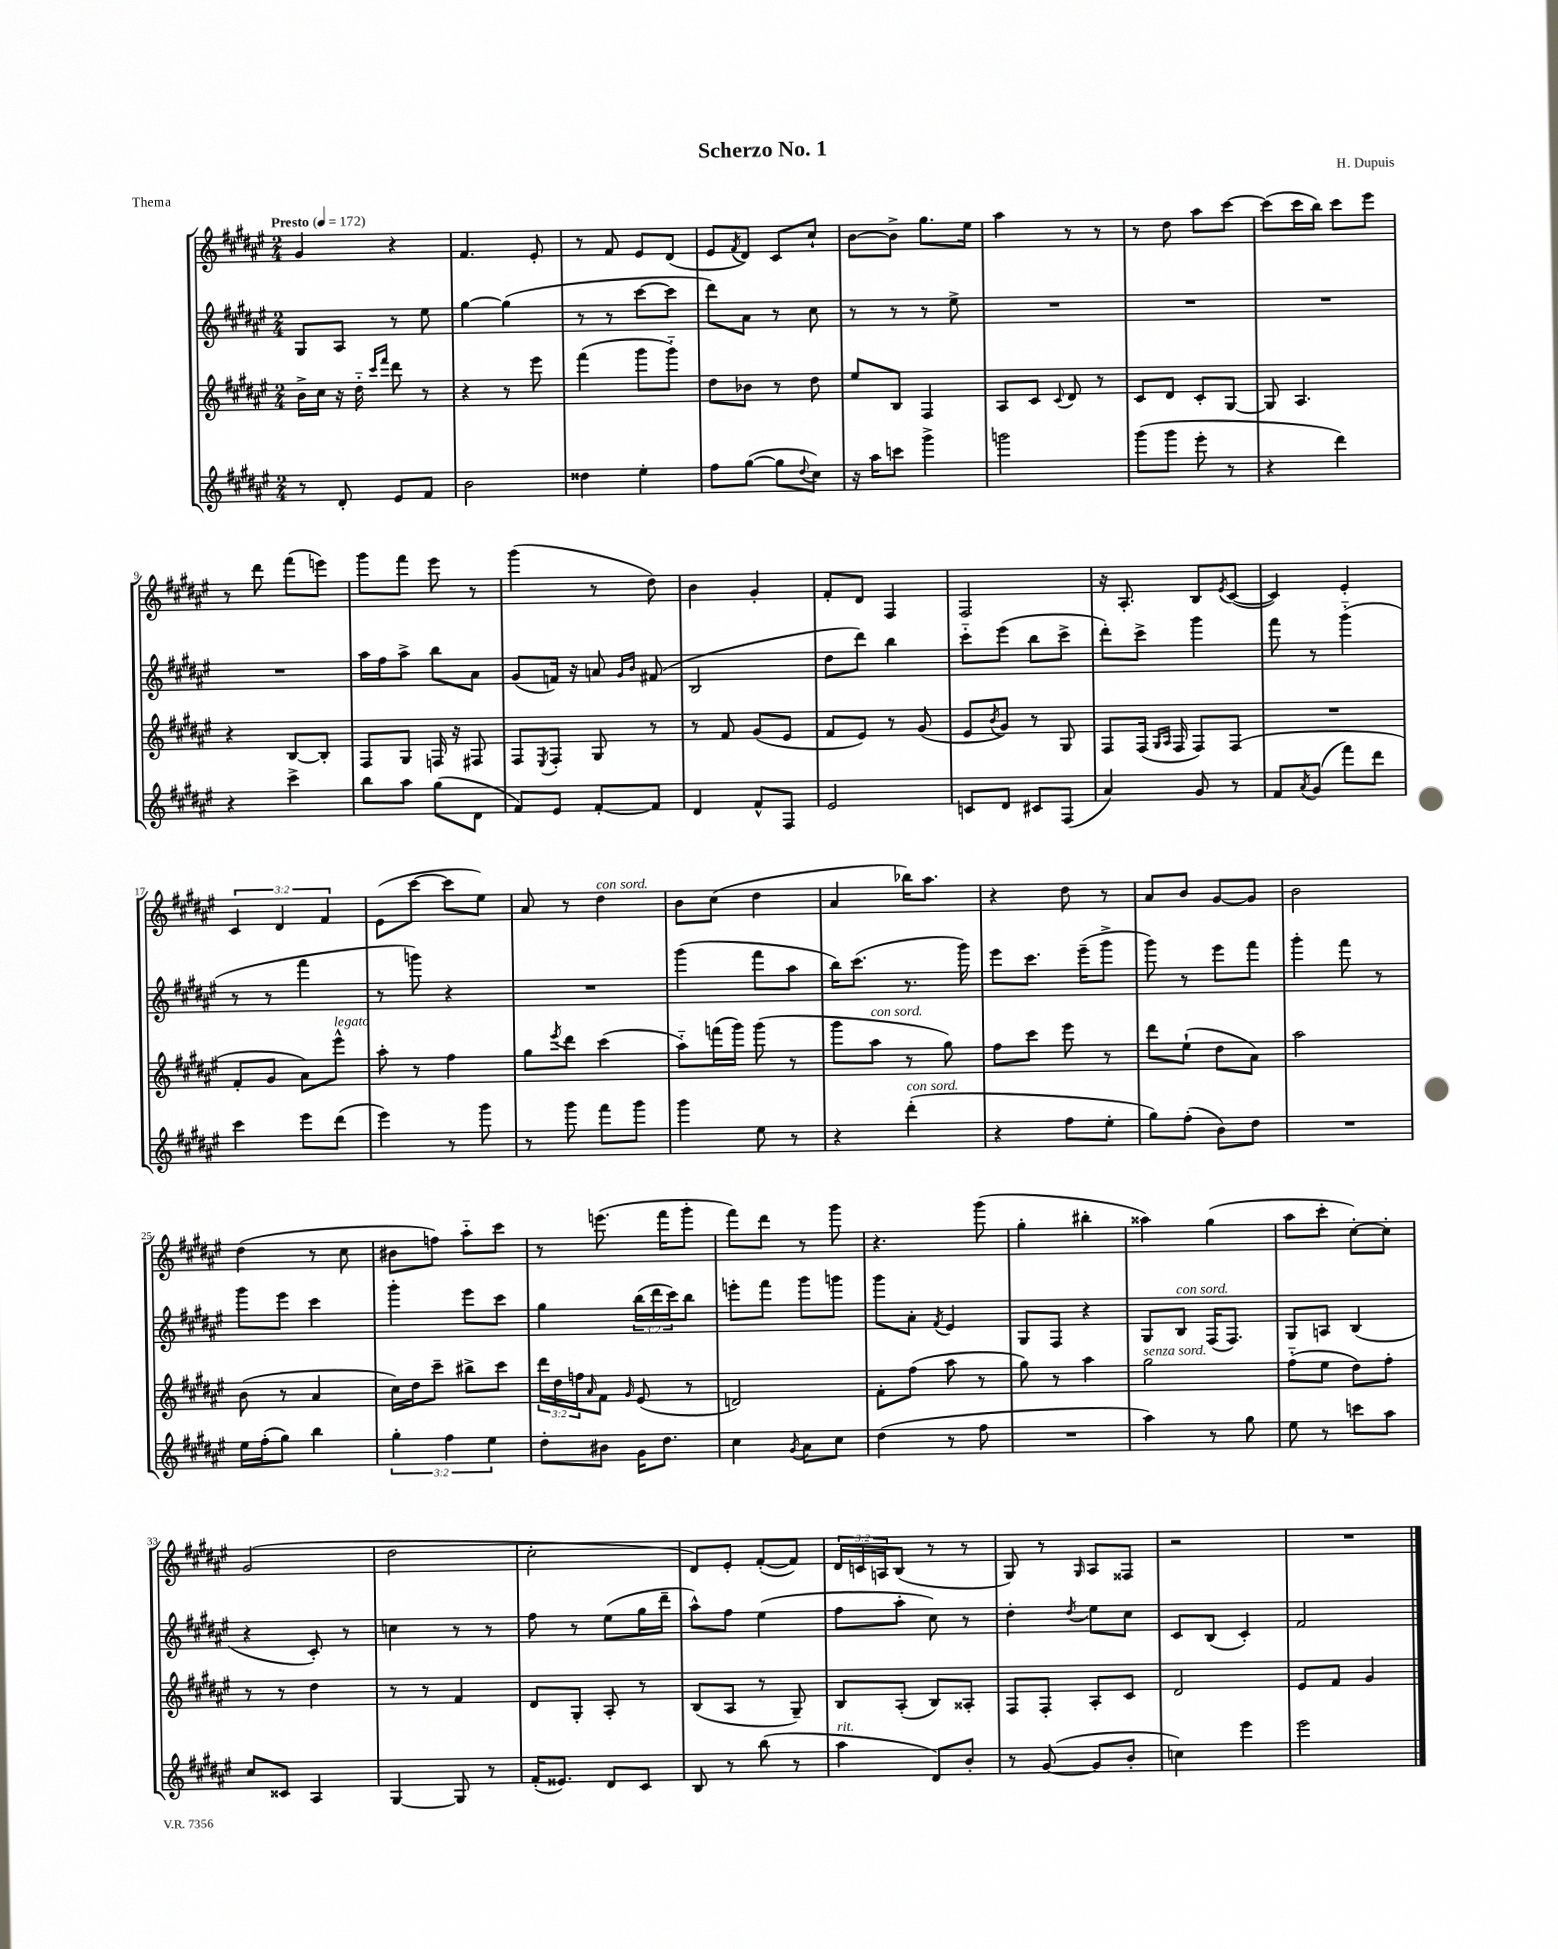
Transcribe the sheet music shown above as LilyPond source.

\header { title = "Scherzo No. 1" composer = "H. Dupuis" piece = "Thema" }
<<
\new StaffGroup <<
\new Staff = "s0" {
    \clef treble \key fis \major \numericTimeSignature \time 2/4 \override Staff.TupletNumber.text = #tuplet-number::calc-fraction-text \tempo "Presto" 4 = 172
    gis'4 r4 |
    fis'4. eis'8-. |
    r8 fis'8 eis'8 dis'8( |
    eis'8 \acciaccatura { fis'8 } dis'8) cis'8 cis''8-! |
    b'8~ b'8-> gis''8. eis''16 |
    ais''4 r8 r8 |
    r8 dis''8 ais''8 cis'''8~ |
    cis'''8( cis'''16 b''16) cis'''8 eis'''8 |
    r8 dis'''8 fis'''8( e'''8) |
    gis'''8 fis'''8 eis'''8 r8 |
    gis'''4( r8 dis''8) |
    b'4 gis'4-. |
    fis'8-. dis'8 fis4 |
    fis2 |
    r16 ais8.-. b8 \acciaccatura { eis'8 } cis'8~( |
    cis'4) eis'4-. |
    \tuplet 3/2 { cis'4 dis'4 fis'4 } |
    eis'8( cis'''8~ cis'''8 eis''8) |
    ais'8 r8 dis''4^\markup { \italic "con sord." } |
    b'8 cis''8( dis''4 |
    ais'4 bes''16) ais''8. |
    r4 dis''8 r8 |
    ais'8 b'8 gis'8~ gis'8 |
    b'2 |
    dis''4( r8 cis''8 |
    bis'8 f''8) ais''8-_ cis'''8 |
    r8 e'''8.( fis'''16 gis'''8-. |
    fis'''8) dis'''8 r8 gis'''8 |
    r4. gis'''8( |
    gis''4-. bis''4-. |
    aisis''4) gis''4( |
    ais''8 cis'''8-. cis''8~-.) cis''8-. |
    gis'2( |
    dis''2 |
    cis''2-. |
    dis'8) eis'8-. fis'8~-.( fis'8) |
    \tuplet 3/2 { dis'16 c'16 a16 } b8( r8 r8 |
    gis8) r8 \grace { gis16 } ais8 fisis8 |
    r2 |
    R2 \bar "|." |
}
\new Staff = "s1" {
    \clef treble \key fis \major \numericTimeSignature \time 2/4 \override Staff.TupletNumber.text = #tuplet-number::calc-fraction-text
    gis8 ais8 r8 eis''8 |
    gis''4~ gis''4( |
    r8 r8 cis'''8~ cis'''8 |
    dis'''8) ais'8 r8 cis''8 |
    r8 r8 r8 eis''8-> |
    R2 |
    R2 |
    R2 |
    R2 |
    ais''16 fis''16 ais''8-> b''8 ais'8 |
    gis'8( f'16) r16 a'8 \grace { gis'16 b'16 } fis'8( |
    b2 |
    dis''8 dis'''8) b''4 |
    cis'''8-_ eis'''8( b''8 cis'''8-> |
    dis'''8-.) cis'''8-> gis'''4 |
    fis'''8 r8 gis'''4-_( |
    r8 r8 fis'''4 |
    r8 g'''8) r4 |
    R2 |
    gis'''4( fis'''8 ais''8 |
    b''16) cis'''8.( r8. gis'''16) |
    eis'''8 cis'''8. eis'''16--( gis'''8-> |
    gis'''8) r8 eis'''8 fis'''8 |
    gis'''4-. fis'''8 r8 |
    gis'''8 eis'''8 cis'''4 |
    gis'''4-. eis'''8 cis'''8 |
    gis''4 \tuplet 3/2 { b''16( dis'''16 cis'''16) } b''8 |
    e'''8-. fis'''8 gis'''8 g'''8 |
    gis'''8 ais'8-. \acciaccatura { fis'8 } eis'4 |
    gis8 fis8 r4 |
    gis8 b8^\markup { \italic "con sord." } fis16( fis8.) |
    gis8 a8 b4( |
    r4 cis'8-.) r8 |
    c''4 r8 r8 |
    fis''8 r8 eis''8( gis''16 dis'''16-- |
    ais''8-^) fis''8 eis''4( |
    fis''8 ais''8-. cis''8) r8 |
    dis''4-. \acciaccatura { dis''8 } eis''8 cis''8 |
    cis'8 b8( cis'4-.) |
    fis'2 \bar "|." |
}
\new Staff = "s2" {
    \clef treble \key fis \major \numericTimeSignature \time 2/4 \override Staff.TupletNumber.text = #tuplet-number::calc-fraction-text
    b'16-> cis''16 r16 dis''16-_ \grace { cis'''16 fis'''16 } dis'''8 r8 |
    r4 r8 eis'''8 |
    fis'''4( gis'''8 gis'''8-_) |
    dis''8 bes'8 r8 dis''8 |
    eis''8 b8 fis4 |
    ais8 cis'8 \appoggiatura { cis'8 } dis'8 r8 |
    cis'8 dis'8 cis'8-. gis8~ |
    gis8 ais4. |
    r4 b8~ b8-. |
    fis8 gis8 f16 r16 fis8 |
    fis8 \acciaccatura { eis8 } fis8-. gis8 r8 |
    r8 fis'8 gis'8( eis'8 |
    fis'8 eis'8) r8 gis'8( |
    eis'8 \acciaccatura { b'8 } gis'8) r8 gis8 |
    fis8 fis16( \grace { gis16 ais16 } fis16 fis8) fis8( |
    R2 |
    fis'8-. gis'8 ais'8) eis'''8-^^\markup { \italic "legato" } |
    ais''8-. r8 fis''4 |
    gis''8 \acciaccatura { eis'''8 } dis'''8 cis'''4( |
    ais''8-_) f'''16( gis'''16) gis'''8( r8 |
    gis'''8 ais''8^\markup { \italic "con sord." } r8 gis''8) |
    fis''8 cis'''8 eis'''8 r8 |
    dis'''8 eis''8-!( dis''8 ais'8) |
    ais''2 |
    b'8( r8 ais'4 |
    cis''16) dis''16 cis'''8-- bis''8-> cis'''8 |
    \tuplet 3/2 { dis'''16 dis''16 f''16 } \grace { ais'16 } fis'8 \grace { gis'16 } eis'8( r8 |
    d'2) |
    fis'8-. fis''8( ais''8 r8 |
    gis''8) r8 ais''4 |
    gis''2^\markup { \italic "senza sord." } |
    fis''8-_( eis''8 dis''8) fis''8-. |
    r8 r8 dis''4 |
    r8 r8 fis'4 |
    dis'8 gis8-. ais8-. r8 |
    b8( ais8 r8 gis8--) |
    b8 ais8-.( b8) aisis8-. |
    fis8 fis8-. ais8-. cis'8 |
    dis'2 |
    eis'8 fis'8 gis'4 \bar "|." |
}
\new Staff = "s3" {
    \clef treble \key fis \major \numericTimeSignature \time 2/4 \override Staff.TupletNumber.text = #tuplet-number::calc-fraction-text
    r8 dis'8-. eis'8 fis'8 |
    b'2 |
    disis''4 eis''4-. |
    fis''8 gis''8~( gis''8 \appoggiatura { dis''8 } cis''8) |
    r16 ais''16 c'''8 gis'''4-> |
    g'''2 |
    gis'''8( gis'''8 eis'''8-. r8 |
    r4 dis'''4) |
    r4 cis'''4-> |
    b''8 ais''8 gis''8( dis'8 |
    fis'8) eis'8 fis'8~-. fis'8 |
    dis'4 fis'8-^ fis8 |
    eis'2 |
    c'8 dis'8 cis'8 fis8( |
    ais'4) gis'8 r8 |
    fis'8 \acciaccatura { ais'8 } gis'8( fis'''8) dis'''8 |
    cis'''4 eis'''8 dis'''8( |
    eis'''4) r8 gis'''8 |
    r8 gis'''8 fis'''8 gis'''8 |
    gis'''4 eis''8 r8 |
    r4 dis'''4-.^\markup { \italic "con sord." }( |
    r4 fis''8 eis''8-. |
    gis''8) fis''8-.( b'8) dis''8 |
    R2 |
    eis''16 fis''16-.( gis''8) b''4 |
    \tuplet 3/2 { gis''4-. fis''4 eis''4 } |
    dis''8-. bis'8 gis'16 dis''8. |
    cis''4 \acciaccatura { gis'8 } ais'8 cis''8 |
    dis''4( r8 fis''8 |
    R2 |
    ais''4) r8 gis''8 |
    eis''8 r8 c'''8 ais''8 |
    cis''8 cisis'8 ais4 |
    gis4~ gis8 r8 |
    fis'16-.( eisis'8.) dis'8 cis'8 |
    b8 r8 b''8( r8 |
    ais''4^\markup { \italic "rit." } dis'8) b'8-. |
    r8 gis'8~( gis'8 b'8-. |
    c''4) eis'''4 |
    eis'''2 \bar "|." |
}
>>
>>
